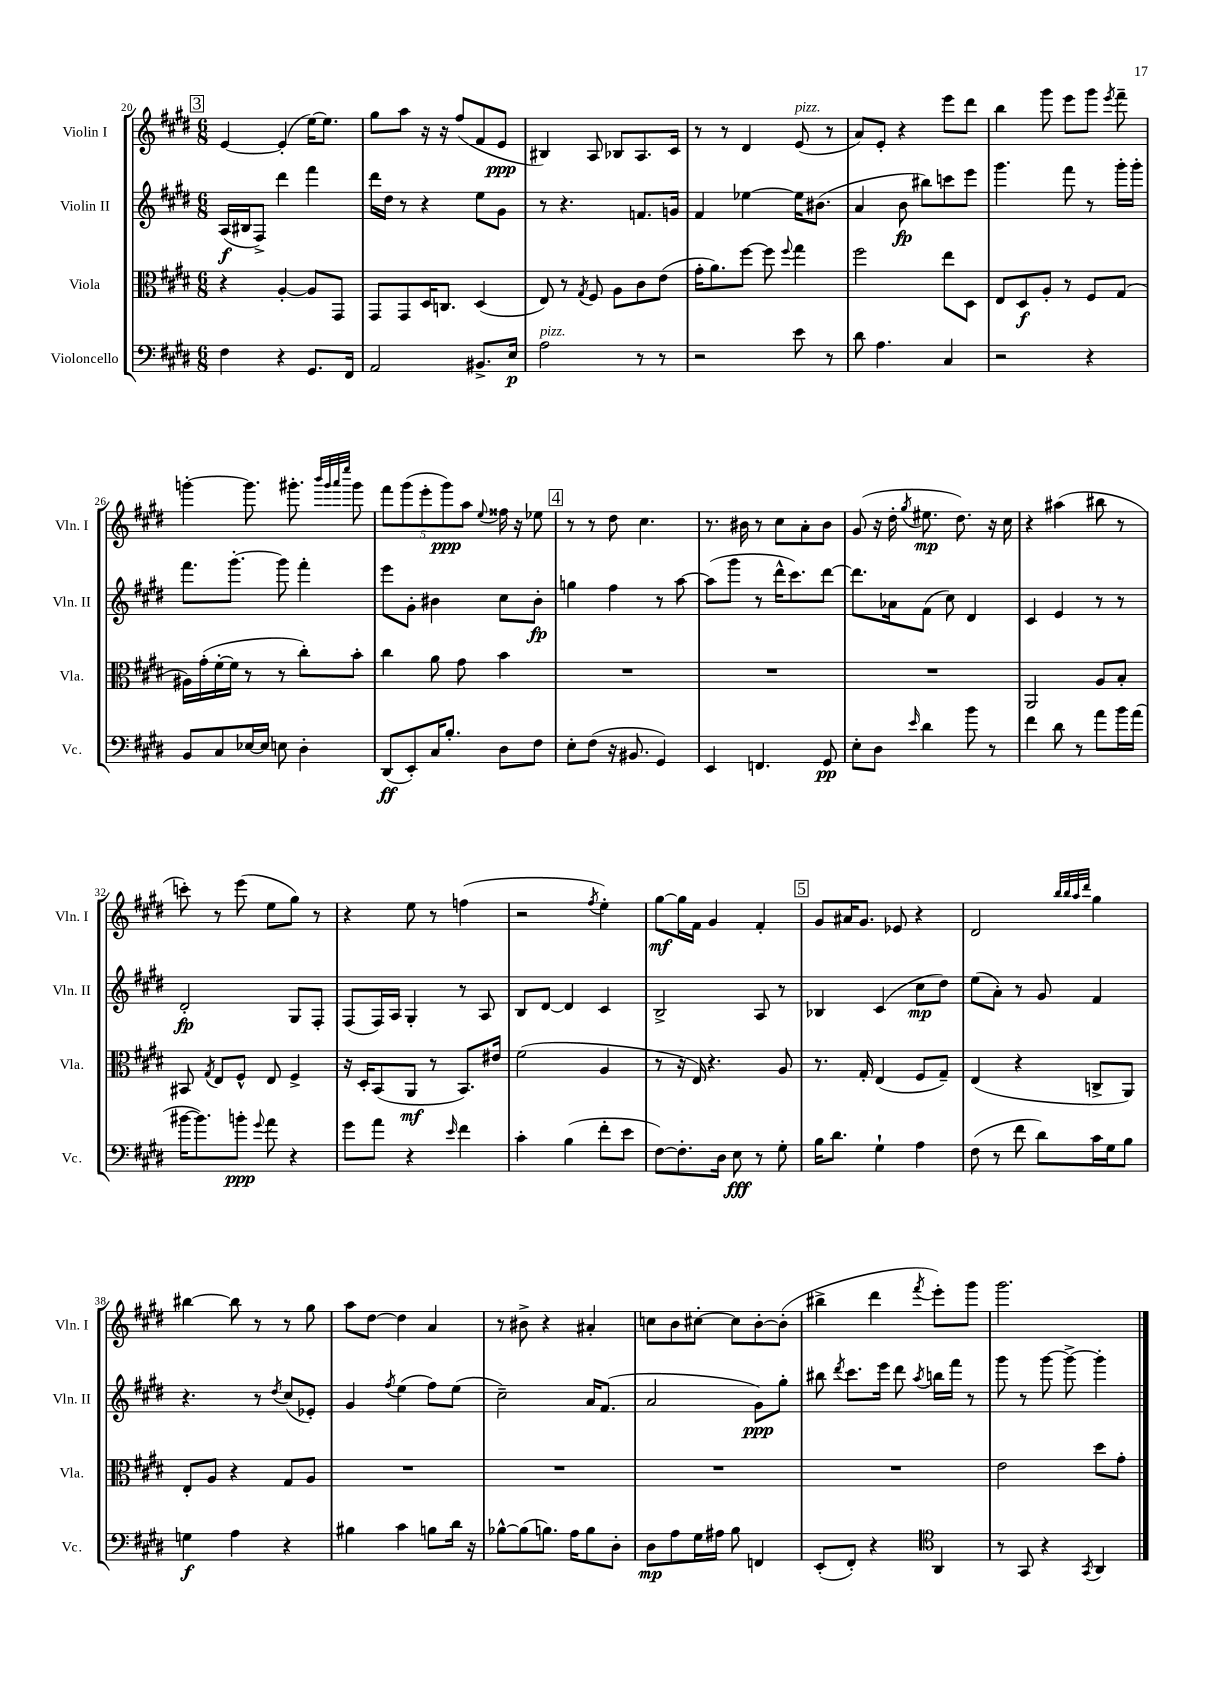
<<
\new StaffGroup <<
\new Staff = "s0" \with { instrumentName = "Violin I" shortInstrumentName = "Vln. I" } {
    \clef treble \key e \major \numericTimeSignature \time 6/8
    \autoBeamOff \mark \markup { \box "3" } e'4~ e'4-.( e''16[~) e''8.] |
    gis''8[ a''8] r16 r16 fis''8[( fis'8 e'8]\ppp |
    bis4) a8 bes8[ a8. cis'16] |
    r8 r8 dis'4 e'8^\markup { \italic "pizz." }( r8 |
    a'8[) e'8]-. r4 e'''8[ dis'''8] |
    b''4 gis'''8 e'''8[ gis'''8] \acciaccatura { e'''8 } fis'''8-- |
    g'''4~-. g'''8. gis'''8.-. \grace { b'''32[ gis'''32 a'''32 e''''32] } gis'''8 |
    \tuplet 5/4 { fis'''8[ gis'''8( e'''8-. gis'''8\ppp) a''8] } \appoggiatura { e''8 } fisis''16 r16 ees''8 |
    \mark \markup { \box "4" } r8 r8 dis''8 cis''4. |
    r8. bis'16 r8 cis''8[ a'8-. bis'8] |
    gis'8( r16 dis''16-. \acciaccatura { gis''8 } eis''8.\mp dis''8.) r16 cis''16 |
    r4 ais''4( bis''8 r8 |
    c'''8-.) r8 e'''8( e''8[ gis''8]) r8 |
    r4 e''8 r8 f''4( |
    r2 \acciaccatura { fis''8 } e''4-.) |
    gis''8[~\mf gis''16 fis'16] gis'4 fis'4-. |
    \mark \markup { \box "5" } gis'8[ ais'16 gis'8.] ees'8 r4 |
    dis'2 \grace { b''32[ b''32 a''32 dis'''32] } gis''4 |
    bis''4~ bis''8 r8 r8 gis''8 |
    a''8[ dis''8]~ dis''4 a'4 |
    r8 bis'8-> r4 ais'4-. |
    c''8[ b'8 cis''8]~-. cis''8[ b'8~-. b'8]-.( |
    bis''4-> dis'''4 \acciaccatura { fis'''8 } e'''8[-.) gis'''8] |
    gis'''2. \bar "|." |
}
\new Staff = "s1" \with { instrumentName = "Violin II" shortInstrumentName = "Vln. II" } {
    \clef treble \key e \major \numericTimeSignature \time 6/8
    \autoBeamOff \mark \markup { \box "3" } a16[\f( bis16 fis8]->) dis'''4 fis'''4 |
    dis'''16[ dis''16] r8 r4 e''8[ gis'8] |
    r8 r4. f'8.[ g'16] |
    fis'4 ees''4~ ees''16[ bis'8.]( |
    a'4 b'8\fp bis''8[) c'''8 e'''8] |
    gis'''4. fis'''8 r8 gis'''16[-. gis'''16]-. |
    fis'''8.[ gis'''8.]~-. gis'''8 fis'''4-. |
    e'''8[ gis'8]-. bis'4 cis''8[ bis'8]-.\fp |
    \mark \markup { \box "4" } g''4 fis''4 r8 a''8~ |
    a''8[( gis'''8] r8 dis'''16[-^ cis'''8.) dis'''8]~ |
    dis'''8.[ aes'16 fis'8]( cis''8) dis'4 |
    cis'4 e'4 r8 r8 |
    dis'2-.\fp gis8[ fis8]-. |
    fis8[( fis16) a16] gis4-. r8 a8 |
    b8[ dis'8]~ dis'4 cis'4 |
    b2-> a8 r8 |
    \mark \markup { \box "5" } bes4 cis'4( cis''8[\mp dis''8]) |
    e''8[( a'8]-.) r8 gis'8 fis'4 |
    r4. r8 \acciaccatura { dis''8 } cis''8[( ees'8]-.) |
    gis'4 \acciaccatura { fis''8 } e''4( fis''8[) e''8]( |
    cis''2--) a'16[ fis'8.]( |
    a'2 gis'8[\ppp) gis''8]-. |
    bis''8 \acciaccatura { dis'''8 } cis'''8.[ e'''16] dis'''8 \acciaccatura { a''8 } b''16[ fis'''16] r8 |
    gis'''8 r8 gis'''8~ gis'''8~-> gis'''4-. \bar "|." |
}
\new Staff = "s2" \with { instrumentName = "Viola" shortInstrumentName = "Vla." } {
    \clef alto \key e \major \numericTimeSignature \time 6/8
    \autoBeamOff \mark \markup { \box "3" } r4 a4~-. a8[ gis,8] |
    gis,8[ gis,8 dis16 c8.] dis4( |
    e8) r8 \acciaccatura { gis8 } fis8 a8[ cis'8 e'8]( |
    gis'16[-. a'8.) fis''8]~ fis''8 \appoggiatura { fis''8 } gis''4 |
    fis''2 e''8[ dis8] |
    e8[ dis8\f a8]-. r8 fis8[ gis8]( |
    ais16[) gis'16-.( fis'16~-. fis'16] r8 r8 cis''8[-.) b'8]-. |
    cis''4 a'8 gis'8 b'4 |
    \mark \markup { \box "4" } R2. |
    R2. |
    R2. |
    a,2 a8[ b8]-. |
    bis,8 \acciaccatura { gis8 } e8[ fis8]-^ e8 fis4-> |
    r16 dis16[-. b,8( a,8]\mf r8 b,8.[) eis'16] |
    fis'2( a4 |
    r8 r16 e16) r4. a8 |
    \mark \markup { \box "5" } r8. gis16-. e4( fis8[ gis8]--) |
    e4( r4 c8[-> a,8]) |
    e8[-. a8] r4 gis8[ a8] |
    R2. |
    R2. |
    R2. |
    R2. |
    e'2 dis''8[ gis'8]-. \bar "|." |
}
\new Staff = "s3" \with { instrumentName = "Violoncello" shortInstrumentName = "Vc." } {
    \clef bass \key e \major \numericTimeSignature \time 6/8
    \autoBeamOff \mark \markup { \box "3" } fis4 r4 gis,8.[ fis,16] |
    a,2 bis,8.[-> e16]\p |
    a2^\markup { \italic "pizz." } r8 r8 |
    r2 e'8 r8 |
    dis'8 a4. cis4 |
    r2 r4 |
    b,8[ cis8 ees16~ ees16] e8 dis4-. |
    dis,8[\ff( e,8-.) cis16 b8.]-. dis8[ fis8] |
    \mark \markup { \box "4" } e8[-. fis8]( r16 bis,8. gis,4) |
    e,4 f,4. gis,8\pp |
    e8[-. dis8] \grace { e'16 } dis'4 b'8 r8 |
    fis'4 dis'8 r8 a'8[ b'16 a'16]( |
    bis'16[~ bis'8.) b'8]-.\ppp \appoggiatura { gis'8 } a'8 r4 |
    gis'8[ a'8] r4 \grace { e'16 } fis'4 |
    cis'4-. b4( fis'8[-. e'8] |
    fis8[~) fis8.-. dis16] e8\fff r8 gis8-. |
    \mark \markup { \box "5" } b16[ dis'8.] gis4-! a4 |
    fis8( r8 fis'8 dis'8[) cis'16 gis16 b8] |
    g4\f a4 r4 |
    bis4 cis'4 b8[ dis'16] r16 |
    bes8[~-^ bes8( b8.]) a16[ b8 dis8]-. |
    dis8[\mp a8 gis16 ais16] b8 f,4 |
    e,8[-.( fis,8]-.) r4 \clef tenor a,4 |
    r8 gis,8 r4 \acciaccatura { gis,8 } a,4 \bar "|." |
}
>>
>>
\layout { \context { \Score currentBarNumber = #20 } }
